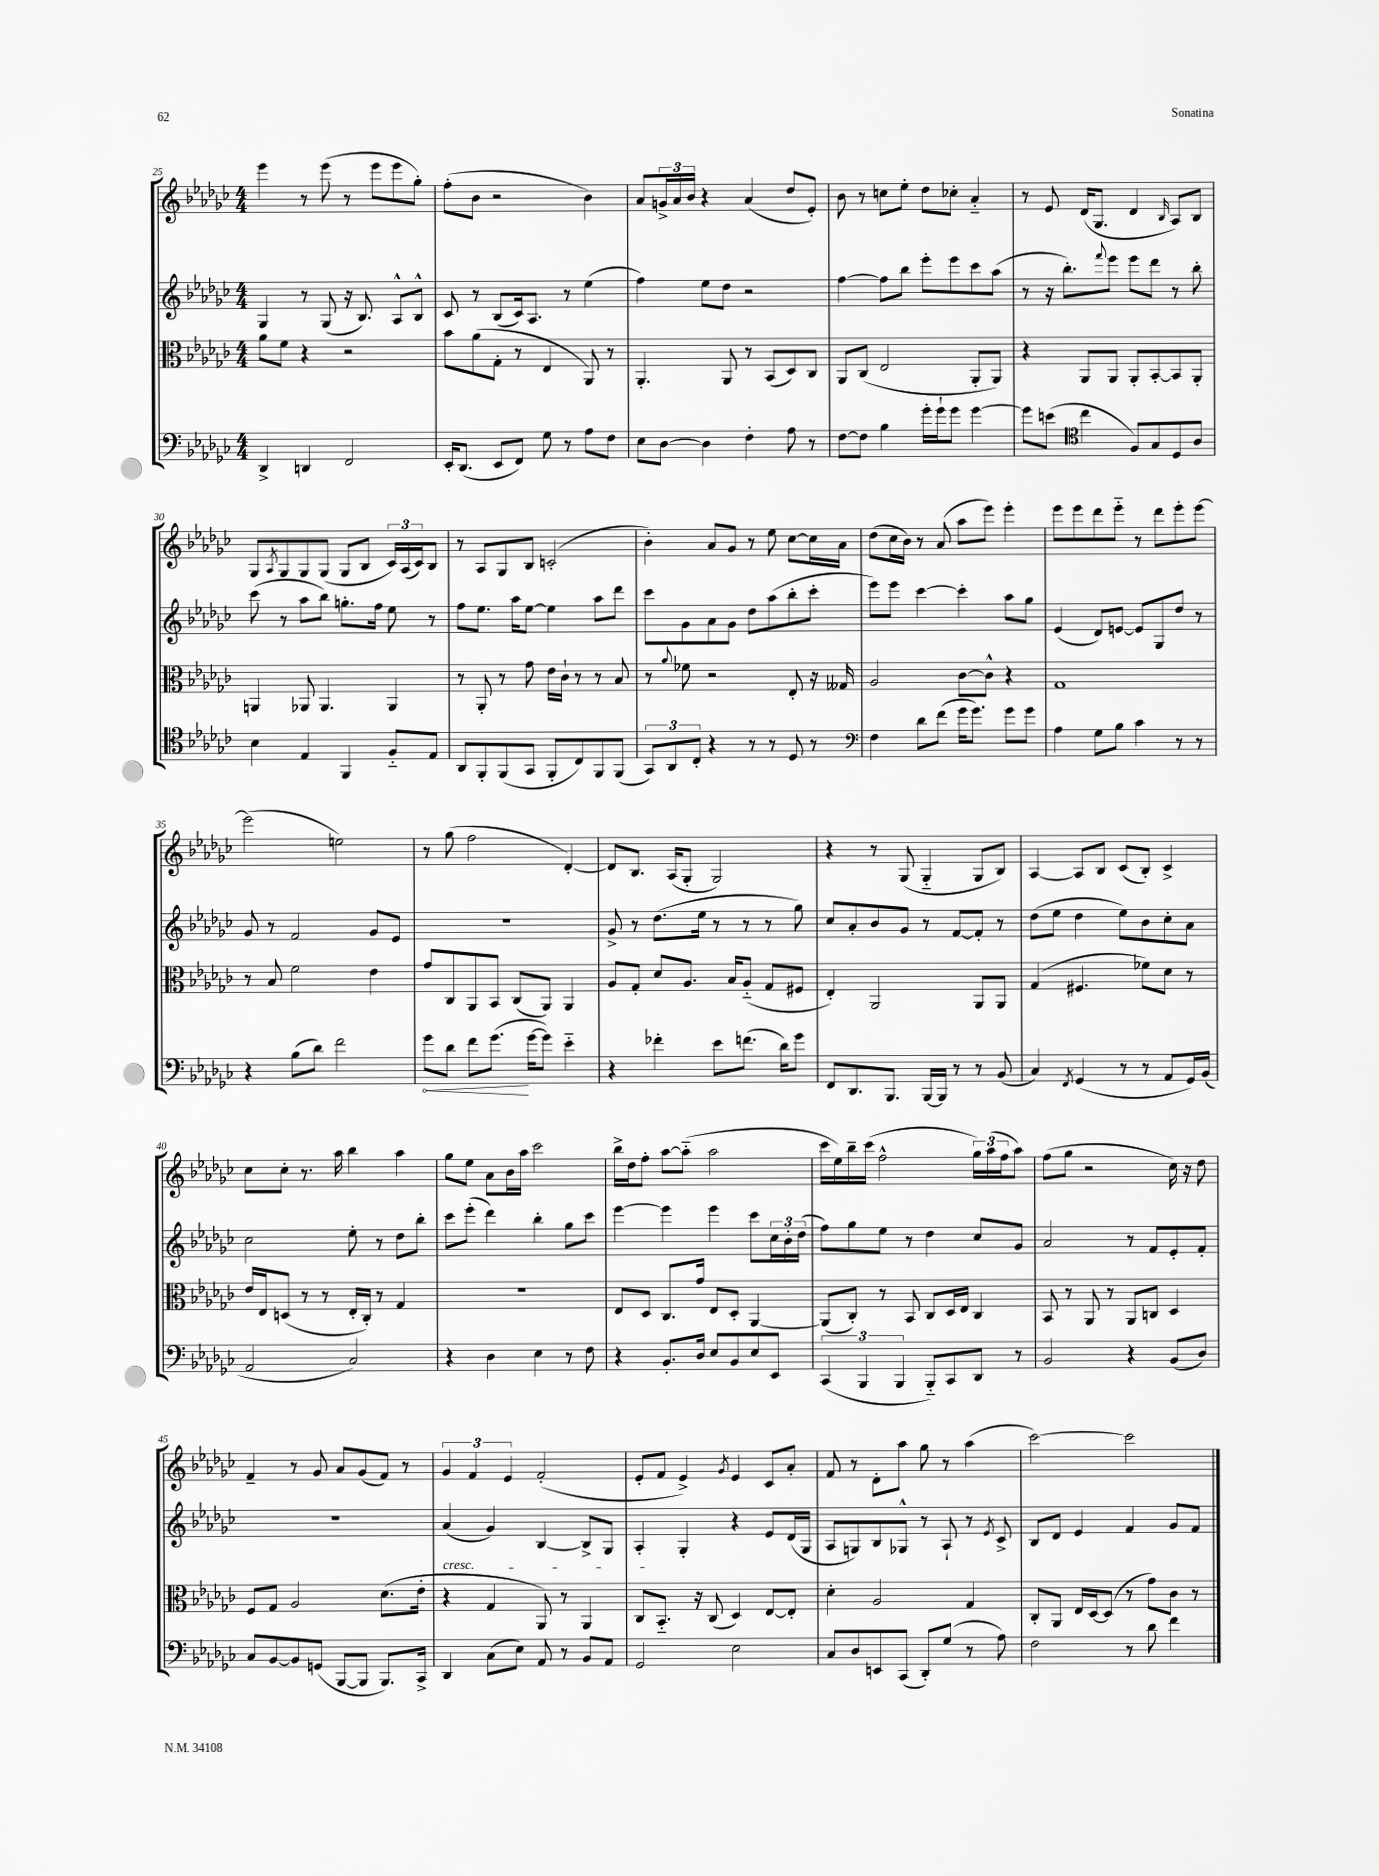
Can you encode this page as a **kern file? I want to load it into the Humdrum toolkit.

**kern	**kern	**kern	**kern
*staff4	*staff3	*staff2	*staff1
*clefF4	*clefC3	*clefG2	*clefG2
*k[b-e-a-d-g-c-]	*k[b-e-a-d-g-c-]	*k[b-e-a-d-g-c-]	*k[b-e-a-d-g-c-]
*M4/4	*M4/4	*M4/4	*M4/4
4DD-^/	8a-\L	4G-/	4eee-\
.	8f\J	.	.
4DD/	4r	8r	8r
.	.	(8G-/	(8eee-\
2FF/	2r	16r	8r
.	.	8.B-/)	.
.	.	.	8eee-\L
.	.	8A-^^/L	8eee-\
.	.	8B-^^/J	8gg-'\J)
=	=	=	=
16EE-'/LK	8b-\L	8c-/	(8ff'\L
(8.DD-/J	.	.	.
.	(8a-\	8r	8b-\J
8EE-/L	8G-'\J	(8B-/L	2r
8FF/J)	8r	16c-/k)	.
.	.	8.A-/J	.
8G-\	4E-/	.	.
8r	.	8r	.
8A-\L	8AA-/)	(4ee-\	4b-\)
8F\J	8r	.	.
=	=	=	=
8E-\L	4.AA-'/	4ff\)	8a-/L
[8D-\J	.	.	24g^/L
.	.	.	24a-/
.	.	.	24b-/JJ
4D-\]	.	8ee-\L	4r
.	8AA-/	8dd-\J	.
4F'\	8r	2r	(4a-/
.	(8BB-/L	.	.
8A-\	8D-/)	.	8dd-/L
8r	8C-/J	.	8e-'/J)
=	=	=	=
[8F\L	8AA-/L	[4ff\	8b-\
8F\]J	(8C-/J	.	8r
4B-\	2E-/	8ff\]L	8cc\L
.	.	8bb-\J	8ee-'\J
16g-'\LL	.	8eee-'\L	8dd-\L
16g-`\J	.	.	.
8g-\J	.	8eee-\	8cc-'\J
[4g-\	8AA-'/L	8ccc-\	4a-'~/
.	8AA-/J)	(8aa-\J	.
=	=	=	=
8g-\]L	4r	8r	8r
(8e\J	.	16r	8e-/
.	.	8.bb-'\L)	.
*clefC4	*	*	*
4cc-\	8AA-/L	.	(16d-/LK
.	.	.	8.G-/J
.	.	8qqfff/	.
.	8AA-/J	8eee-\J	.
8F/L)	8AA-'/L	8eee-\L	4d-/
8G-/	[8BB-'/	8ddd-\J	.
.	.	.	16qqB-/
8D-/	8BB-/]	8r	8A-/L)
8A-/J	8AA-'/J	8bb-'\	8B-/J
=	=	=	=
4B-\	4AA/	(8ccc-\	8G-/L
.	.	.	8qA-/
.	.	8r	8G-/
4E-/	8AA-/	8aa-\L	8G-/
.	4.AA-/	8bb-\J)	(8G-/J
4FF/	.	8.gg'\L	8G-/L
.	.	.	8B-/J
.	.	16ff\Jk	.
8F'~/L	4AA-/	8ee-\	24c-/LL)
.	.	.	(24A-/
.	.	.	24c-/J)
8E-/J	.	8r	8B-/J
=	=	=	=
8AA-/L	8r	8ff\L	8r
8FF'/	8AA-'/	8.ee-\J	8A-/L
(8FF/	8r	.	8G-/
.	.	16aa-\LK	.
8GG-/J	8g-\	[8ee-\J	8B-/J
8FF'/L	16e-\LL	4ee-\]	(2c'/
.	16c-`\JJ	.	.
8C-/)	8r	.	.
8FF/	8r	8aa-\L	.
(8FF/J	8B-/	8ddd-\J	.
=	=	=	=
12GG-/L)	8r	8ccc-\L	4b-'\)
12AA-/	.	.	.
.	8qqa-/	.	.
.	8f-\	8g-\	.
12C-'/J	.	.	.
4r	2r	8a-\	8a-/L
.	.	8g-\J	8g-/J
8r	.	8dd-\L	8r
8r	.	(8aa-\	8ee-\
8D-/	8E-'/	8bb-'\	[8cc-\L
8r	16r	8ccc-'\J	16cc-\]L
.	16G--/	.	16a-\JJ
=	=	=	=
*clefF4	*	*	*
4F\	2A-/	8eee-\L)	(8dd-\L
.	.	8eee-\J	16cc-\L
.	.	.	16b-\JJ)
8d-\L	.	[4ccc-\	8r
(8f\J	.	.	(8a-/
16g-\LK	[8c-\L	4ccc-'\]	8aa-\L
8.g-\J)	.	.	.
.	8c-^^\]J	.	8eee-\J)
8g-\L	4r	8aa-\L	4eee-'\
8g-\J	.	8gg-\J	.
=	=	=	=
4A-\	1G-	(4e-/	8eee-\L
.	.	.	8eee-\
8G-\L	.	8d-/L)	8ddd-\
8B-\J	.	[8e/J	8eee-'~\J
4c-\	.	8e/]L	8r
.	.	8G-/	8ddd-\L
8r	.	8dd-/J	8eee-'\
8r	.	8r	[8eee-\J
=	=	=	=
4r	8r	8g-/	(2eee-\]
.	8B-/	8r	.
(8B-\L	2f\	2f/	.
8d-\J)	.	.	.
2f\	.	.	2ee\)
.	4e-\	8g-/L	.
.	.	8e-/J	.
=	=	=	=
8g-\L	8g-/L	1r	8r
8d-\J	8C-/	.	(8gg-\
8f\L	8AA-/	.	2ff\
(8.g-\J	8BB-/J	.	.
.	(8C-/L	.	.
[16g-\LK	.	.	.
8g-\]J)	8AA-/J)	.	.
4e-'~\	4AA-/	.	[4d-'/)
=	=	=	=
4r	8A-/L	8g-^/	8d-/]L
.	8G-'/J	8r	8.B-/J
4f-'\	8d-/L	(8.dd-\L	.
.	.	.	(16A-/LK
.	8.A-/J	.	8G-'/J
.	.	16ee-\Jk	.
8e-\L	.	8r	2G-/)
.	16B-/LK	.	.
(8.f\J	(8A-'~/J	8r	.
.	8G-/L	8r	.
16d-\LK)	.	.	.
8g-\J	8F#/J	8gg-\)	.
=	=	=	=
8FF/L	4E-'/)	8cc-/L	4r
8.DD-/	.	8a-'/	.
.	2AA-/	8b-/	8r
8.BBB-/J	.	.	.
.	.	8g-/J	(8G-/
[16BBB-/LL	.	8r	4G-'~/
16BBB-/]JJ	.	.	.
8r	.	[8f/L	.
8r	8AA-/L	8f'/]J	8G-/L
(8BB-/	8AA-/J	8r	8B-/J)
=	=	=	=
4C-/)	(4G-/	(8dd-\L	[4A-/
.	.	8ee-\J	.
8qFF/	.	.	.
(4GG-/	4.F#/	4dd-\	8A-/]L
.	.	.	8B-/J
8r	.	8ee-\L)	(8c-/L
8r	8f-\L)	8b-\	8B-'/J)
8AA-/L	8d-\J	8cc-'\	4c-^/
16GG-/L)	8r	8a-\J	.
(16BB-/JJ	.	.	.
=	=	=	=
2AA-/	16e-/LL	2cc-\	8cc-\L
.	16E-/J	.	.
.	(8D/J	.	8cc-'\J
.	8r	.	8.r
.	8r	.	.
.	.	.	16aa-\
2C-/)	16E-'/LL	8ee-'\	4bb-\
.	16C-'/JJ)	.	.
.	8r	8r	.
.	4G-/	8dd-\L	4aa-\
.	.	8bb-'\J	.
=	=	=	=
4r	1r	8ccc-\L	8gg-\L
.	.	(8eee-'\J	8ee-\J
4D-\	.	4ddd-\)	8a-\L
.	.	.	16b-\L
.	.	.	16aa-\JJ
4E-\	.	4bb-'\	2ccc-\
8r	.	8gg-\L	.
8F\	.	8ccc-\J	.
=	=	=	=
4r	8E-/L	[4eee-\	16bb-^\LL
.	.	.	16dd-\J
.	8D-/J	.	8ff'\J
8.BB-'/L	8.C-/L	4eee-\]	[8aa-\L
.	.	.	(8aa-'~\]J
16D-/Jk	16g-/Jk	.	.
8E-/L	8E-/L	4eee-\	2aa-\
8BB-/	8D-'/J	.	.
8E-/	[4AA-/	8ccc-\L	.
8EE-/J	.	24cc-\L	.
.	.	24b-'\	.
.	.	(24dd-\JJ	.
=	=	=	=
(6CC-/	(8AA-/]L	8ff\L)	16ccc-\LL
.	.	.	16ee-\)
.	8C-'/J)	8gg-\	16bb-~\
6BBB-/	.	.	.
.	.	.	(16ccc-\JJ
.	8r	8ee-\J	2ff^^\
6BBB-/	.	.	.
.	8BB-/	8r	.
8BBB-'~/L)	8C-/L	4dd-\	.
8CC-/	16D-/L	.	.
.	16E-/JJ	.	.
8DD-/J	4C-/	8cc-/L	24gg-\LL)
.	.	.	(24aa-\
.	.	.	24ff\J
8r	.	8g-/J	8aa-\J)
=	=	=	=
2BB-/	8BB-/	2a-/	(8ff\L
.	8r	.	8gg-\J
.	8AA-/	.	2r
.	8r	.	.
4r	8AA-/L	8r	.
.	8C/J	8f/L	.
(8BB-/L	4D-/	8e-'/	16cc-\)
.	.	.	16r
8D-/J)	.	8f'/J	8dd-\
=	=	=	=
8C-/L	8F/L	1r	4f~/
[8BB-/	8G-/J	.	.
8BB-/]	2A-/	.	8r
(8GG/J	.	.	8g-/
[8BBB-/L	.	.	8a-/L
8BBB-/]J	.	.	(8g-/
8.BBB-/L)	(8.d-\L	.	8f/J)
.	.	.	8r
16CC-^/Jk	16e-'\Jk	.	.
=	=	=	=
4DD-/	4r	(4a-/	6g-/
.	.	.	6f/
(8C-\L	4G-/	4g-/)	.
.	.	.	6e-/
8E-\J)	.	.	.
8AA-/	8AA-/)	[4B-/	(2f'/
8r	8r	.	.
8BB-/L	4AA-/	8B-^/]L	.
8AA-/J	.	8G-/J	.
=	=	=	=
2GG-/	8C-/L	4A-'/	8e-'/L
.	8.BB-'~/J	.	8f/J
.	.	4G-'/	4e-^/)
.	16r	.	.
.	(8C-/	.	.
.	.	.	8qg-/
2E-\	4D-/)	4r	4e-/
.	[8E-/L	8e-/L	8c-/L
.	8E-'/]J	(16d-/L	8a-'/J
.	.	16G-/JJ	.
=	=	=	=
8C-/L	4d-'\	8A-/L	8f/
8D-/	.	8G/)	8r
8EE/	2A-/	8B-/	8d-'\L
(8CC-/J	.	8G-^^/J	8aa-\J
8DD-'/L)	.	8r	8gg-\
(8G-/J	.	8A-`/	8r
8r	4G-/	8r	(4aa-\
.	.	8qe-/	.
8A-\)	.	8c-^/	.
=	=	=	=
2F\	8C-'/L	8B-/L	[2ccc-\)
.	8AA-/J	8d-/J	.
.	16E-/LL	4e-/	.
.	[16D-/J	.	.
.	(8D-/]J	.	.
8r	8r	4f/	2ccc-\]
8d-\	8g-\L)	.	.
4f\	8c-\J	8g-/L	.
.	8r	8f/J	.
==	==	==	==
*-	*-	*-	*-
